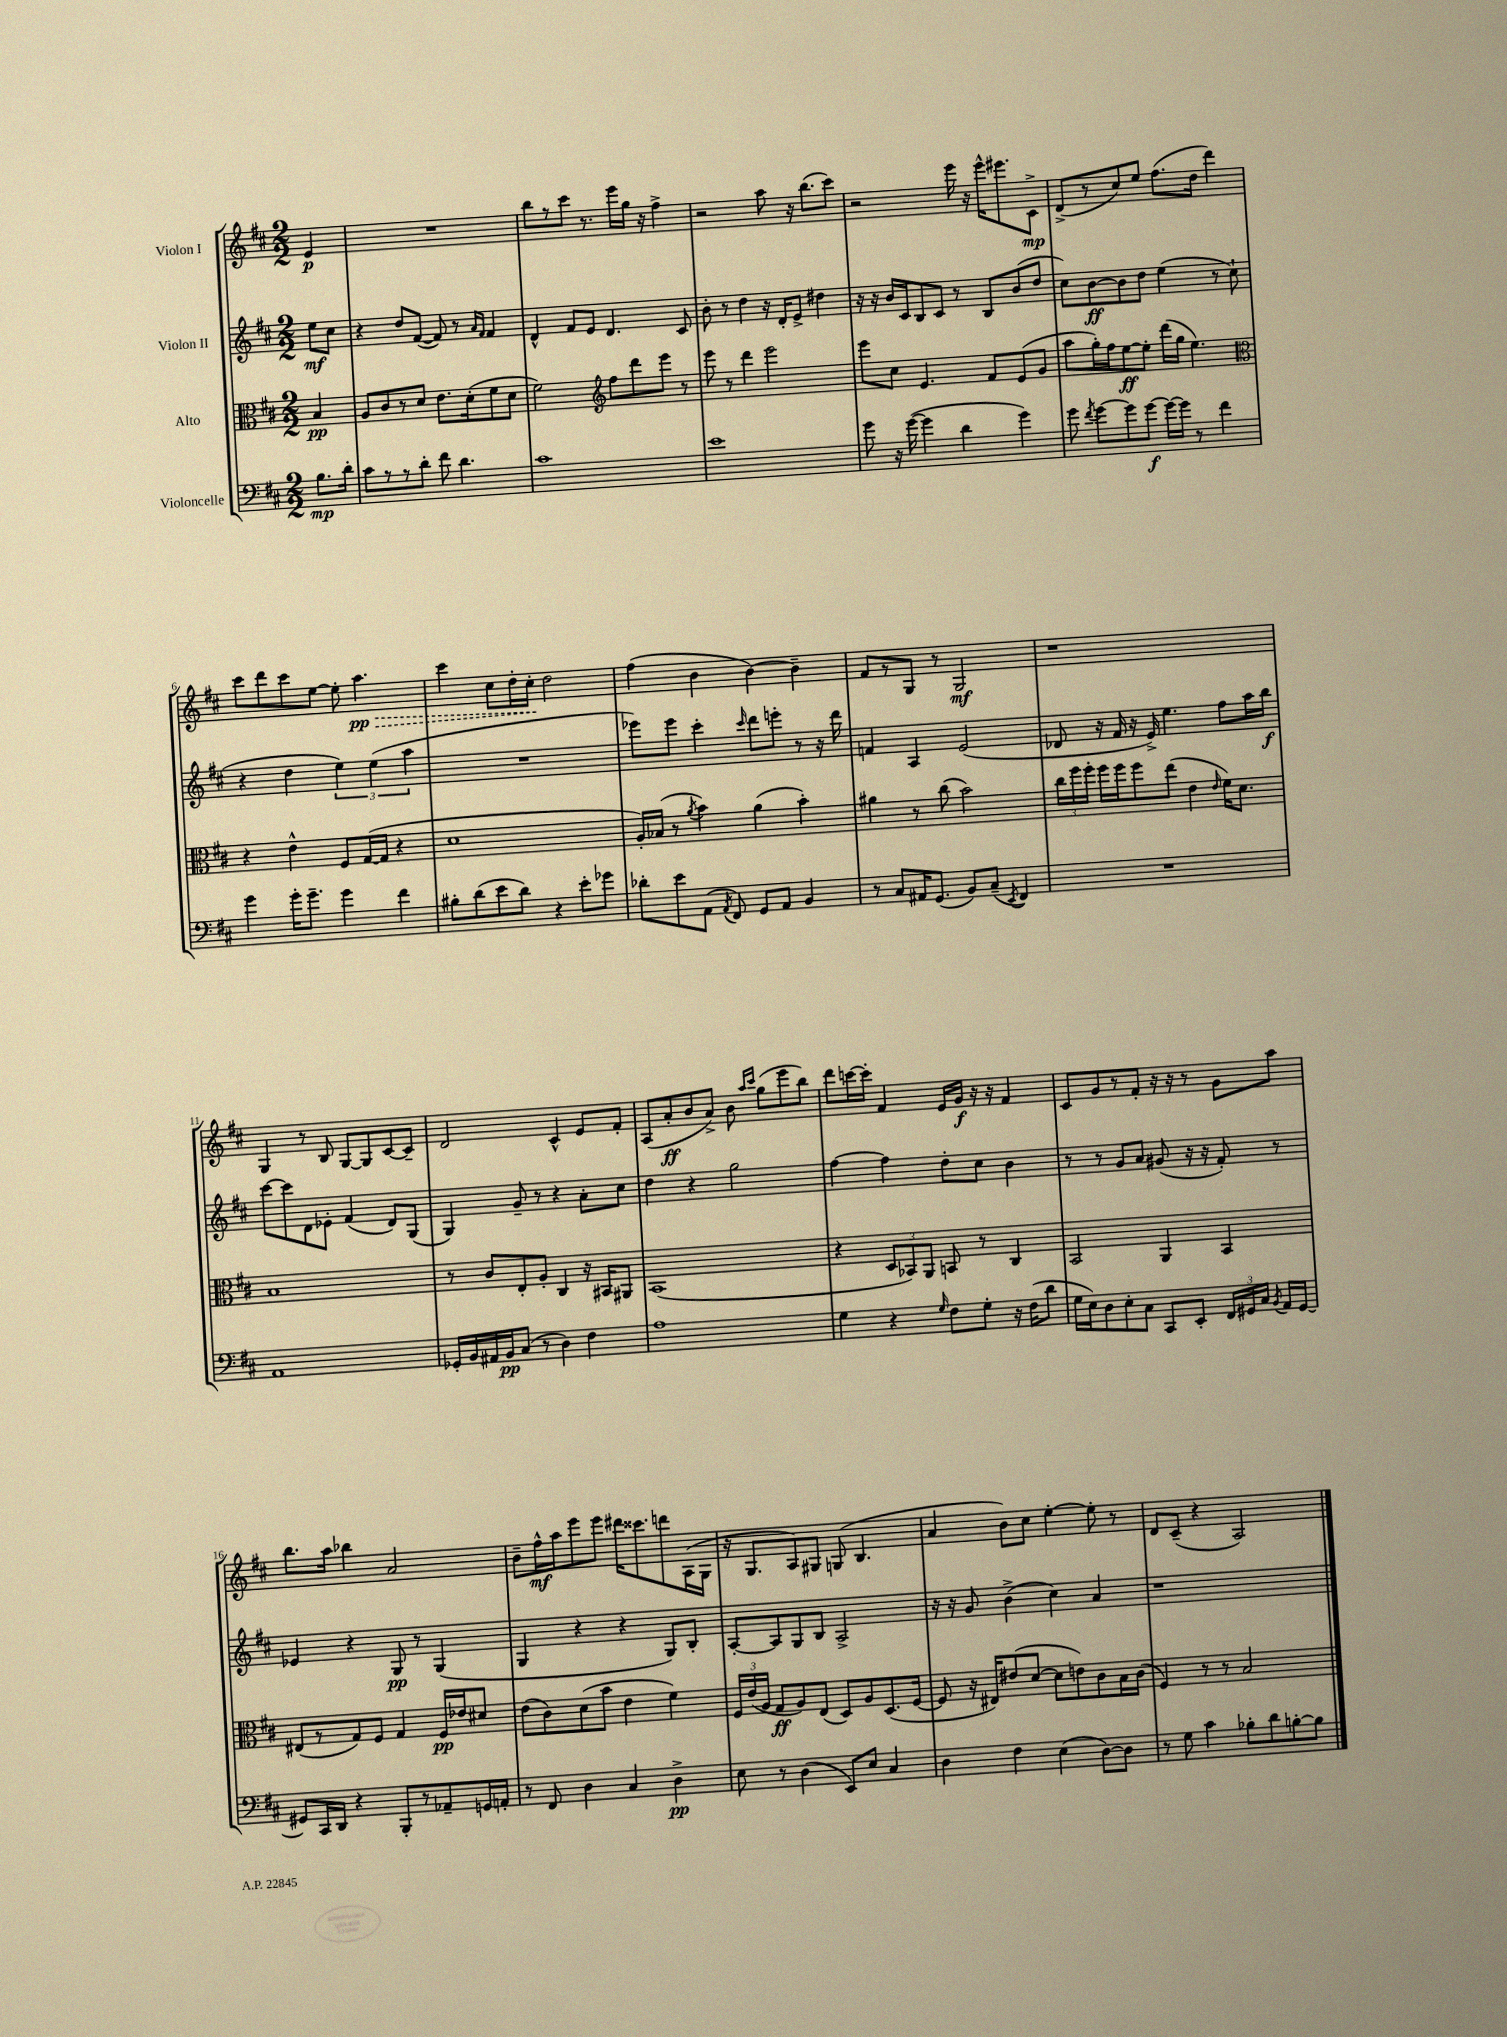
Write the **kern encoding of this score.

**kern	**dynam	**kern	**dynam	**kern	**dynam	**kern	**dynam
*part4	*part4	*part3	*part3	*part2	*part2	*part1	*part1
*staff4	*staff4	*staff3	*staff3	*staff2	*staff2	*staff1	*staff1
*I"Violoncelle	*	*I"Alto	*	*I"Violon II	*	*I"Violon I	*
*clefF4	*	*clefC3	*	*clefG2	*	*clefG2	*
*k[f#c#]	*	*k[f#c#]	*	*k[f#c#]	*	*k[f#c#]	*
*M2/2	*	*M2/2	*	*M2/2	*	*M2/2	*
=	=	=	=	=	=	=	=
8.B\L	mp	4B/	pp	8ee\L	mf	4e/	p
.	.	.	.	8cc#\J	.	.	.
16d'\Jk	.	.	.	.	.	.	.
=1	=1	=1	=1	=1	=1	=1	=1
8c#\L	.	8A/L	.	4r	.	1r	.
8r	.	8c#/	.	.	.	.	.
8r	.	8r	.	8dd/L	.	.	.
8d'\J	.	8d/J	.	([8f#/J	.	.	.
8f#\	.	8.e\L	.	8f#/])	.	.	.
4.d\	.	.	.	8r	.	.	.
.	.	(16d'\k	.	.	.	.	.
.	.	.	.	16qqa/LL	.	.	.
.	.	.	.	16qqf#/JJ	.	.	.
.	.	8f#\	.	4f#/	.	.	.
.	.	8d\J	.	.	.	.	.
=2	=2	=2	=2	=2	=2	=2	=2
1c#	.	2f#\)	.	4d^^/	.	8bb\L	.
.	.	.	.	.	.	8r	.
.	.	.	.	8f#/L	.	8ccc#\J	.
.	.	.	.	8e/J	.	8.r	.
*	*	*clefG2	*	*	*	*	*
.	.	8ff#\L	.	4.d/	.	.	.
.	.	.	.	.	.	16eee\LL	.
.	.	8ddd\	.	.	.	16gg\JJ	.
.	.	.	.	.	.	16r	.
.	.	8eee\J	.	.	.	4ff#^\	.
.	.	8r	.	8c#/	.	.	.
=3	=3	=3	=3	=3	=3	=3	=3
1e	.	8eee\	.	8b'\	.	2r	.
.	.	8r	.	8r	.	.	.
.	.	4ddd\	.	4dd\	.	.	.
.	.	2eee\	.	16r	.	8aa\	.
.	.	.	.	16d'/KL	.	.	.
.	.	.	.	8e^/J	.	16r	.
.	.	.	.	.	.	(8.bb\L	.
.	.	.	.	4dd#X\	.	.	.
.	.	.	.	.	.	8ccc#\J)	.
=4	=4	=4	=4	=4	=4	=4	=4
8g\	.	8eee\L	.	16r	.	2r	.
.	.	.	.	16r	.	.	.
16r	.	8cc#\J	.	16b/LL	.	.	.
([16g\	.	.	.	16c#/J	.	.	.
4g\]	.	4.e/	.	8B/	.	.	.
.	.	.	.	8c#/J	.	.	.
4d\	.	.	.	8r	.	16eee\	.
.	.	.	.	.	.	16r	.
.	.	8f#/L	.	8B/L	.	16eee^^\KL	.
.	.	.	.	.	.	8.eee#X\	.
4g\)	.	(8e/	.	(8b/	.	.	.
.	.	8g/J	.	8dd/J	.	8c#^\J	mp
=5	=5	=5	=5	=5	=5	=5	=5
8g\	.	8aa\L	.	8cc#\L)	.	(8d^/L	.
8qf#/	.	.	.	.	.	.	.
[8g\L	.	16gg'\L)	.	[8b\	ff	8r	.
.	.	16ff#\J	.	.	.	.	.
8g\]	.	[8ee\	ff	8b\]	.	8cc#/)	.
[8g\J	f	8ee'\J]	.	8dd\J	.	8ee/J	.
16g\LL_	.	(16ddd\LL	.	(4ee\	.	(8.ff#\L	.
16g\JJ]	.	16gg\JJ	.	.	.	.	.
8r	.	4.ee\)	.	.	.	.	.
.	.	.	.	.	.	16dd\Jk	.
4f#\	.	.	.	8r	.	4ddd\)	.
.	.	.	.	8cc#`\	.	.	.
!!LO:LB:g=z
=6	=6	=6	=6	=6	=6	=6	=6
*	*	*clefC3	*	*	*	*	*
4g\	.	4r	.	4r	.	8ccc#\L	.
.	.	.	.	.	.	8ddd\	.
16g'\KL	.	4e^^\	.	4dd\	.	8ccc#\	.
8.g~\J	.	.	.	.	.	.	.
.	.	.	.	.	.	[8ee\J	.
4g\	.	8F#/L	.	6ee\)	.	8ee'\]	.
!	!	!	!	!	!	!	!LO:HP:b
.	.	([16G/L	.	.	.	4.aa\	> pp
.	.	.	.	(6ee\	.	.	.
.	.	16G/JJ]	.	.	.	.	.
4f#\	.	4r	.	.	.	.	.
.	.	.	.	6aa\	.	.	.
=7	=7	=7	=7	=7	=7	=7	=7
8B#X'\L	.	1d	.	1r	.	4ccc#\	.
(8d\	.	.	.	.	.	.	.
8e\	.	.	.	.	.	8cc#\L	.
8d\J)	.	.	.	.	.	16dd'\L	.
.	.	.	.	.	.	16cc#'\JJ	.
4r	.	.	.	.	.	2dd\	]
8e'\L	.	.	.	.	.	.	.
8g-X\J	.	.	.	.	.	.	.
=8	=8	=8	=8	=8	=8	=8	=8
8d-X'\L	.	16A'/LL)	.	8eee-X\L)	.	(4ff#\	.
.	.	(16B-X/JJ	.	.	.	.	.
8e\	.	8r	.	8eee-\J	.	.	.
.	.	8qa/	.	.	.	.	.
(8AA\J	.	4b\)	.	4ccc#'\	.	4b\	.
8qAA/	.	.	.	.	.	.	.
8FF#/)	.	.	.	.	.	.	.
.	.	.	.	16qqccc#/	.	.	.
8GG/L	.	(4a\	.	8ddd\L	.	[4b\)	.
8AA/J	.	.	.	8eeen'\J	.	.	.
4BB/	.	4b'\)	.	8r	.	4b~\]	.
.	.	.	.	16r	.	.	.
.	.	.	.	16ddd\	.	.	.
=9	=9	=9	=9	=9	=9	=9	=9
8r	.	4a#X\	.	4fn/	.	8f#/L	.
8C#/L	.	.	.	.	.	8r	.
16AA#X/K	.	8r	.	4A/	.	8G/J	.
(8.GG/J	.	.	.	.	.	.	.
.	.	(8cc#\	.	.	.	8r	.
8BB/L)	.	2b\)	.	(2e/	.	2G/	mf
(8C#~/J	.	.	.	.	.	.	.
8qEE/	.	.	.	.	.	.	.
4FF#/)	.	.	.	.	.	.	.
=10	=10	=10	=10	=10	=10	=10	=10
1r	.	24cc#\LL	.	8d-X/	.	1r	.
.	.	24ff#\	.	.	.	.	.
.	.	24ff#'\JJ	.	.	.	.	.
.	.	16ff#\LL	.	16r	.	.	.
.	.	16ff#\J	.	16f#/	.	.	.
.	.	8ff#\	.	16r	.	.	.
.	.	.	.	16e^/)	.	.	.
.	.	(8ee\J	.	4.ee\	.	.	.
.	.	4e\	.	.	.	.	.
.	.	16qqe/	.	.	.	.	.
.	.	16f#\KL)	.	8ff#\L	.	.	.
.	.	8.d\J	.	.	.	.	.
.	.	.	.	16aa\L	.	.	.
.	.	.	.	16bb\JJ	f	.	.
!!LO:LB:g=z
=11	=11	=11	=11	=11	=11	=11	=11
1AA	.	1B	.	[8ccc#\L	.	4G/	.
.	.	.	.	8ccc#\]	.	.	.
.	.	.	.	8d\	.	8r	.
.	.	.	.	8e-X'\J	.	8B/	.
.	.	.	.	(4f#/	.	[8G/L	.
.	.	.	.	.	.	8G/]	.
.	.	.	.	8d/L)	.	[8c#/	.
.	.	.	.	(8G/J	.	8c#~/J]	.
=12	=12	=12	=12	=12	=12	=12	=12
16GG-X'/LL	.	8r	.	4G/)	.	2d/	.
16BB/	.	.	.	.	.	.	.
16AA#X/	.	8c#/L	.	.	.	.	.
16BB/J	pp	.	.	.	.	.	.
(8C#/J	.	8E'/	.	8g~/	.	.	.
8r	.	8A'/J	.	8r	.	.	.
4D\)	.	4C#/	.	4r	.	4c#^^/	.
4F#\	.	16r	.	8a'\L	.	8e/L	.
.	.	16BB#X/KL	.	.	.	.	.
.	.	8AA#X/J	.	8cc#\J	.	8f#'/J	.
=13	=13	=13	=13	=13	=13	=13	=13
1A	.	(1BB	.	4dd\	.	(8A/L	.
.	.	.	.	.	.	8a'/	ff
.	.	.	.	4r	.	8b/	.
.	.	.	.	.	.	8a^/J)	.
.	.	.	.	2gg\	.	8b\	.
.	.	.	.	.	.	16qqaa/LL	.
.	.	.	.	.	.	16qqccc#/JJ	.
.	.	.	.	.	.	(8gg\L	.
.	.	.	.	.	.	8eee\	.
.	.	.	.	.	.	8bb\J)	.
=14	=14	=14	=14	=14	=14	=14	=14
4G\	.	4r	.	[4ff#\	.	8ddd\L	.
.	.	.	.	.	.	[16cccn\L	.
.	.	.	.	.	.	16ccc'\JJ]	.
4r	.	12D/L	.	4ff#\]	.	4f#/	.
.	.	12BB-X/)	.	.	.	.	.
.	.	12AA/J	.	.	.	.	.
16qqG/	.	.	.	.	.	.	.
8F#\L	.	8BBn/	.	8dd'\L	.	16e/LL	.
.	.	.	.	.	.	16g/JJ	f
8G'\J	.	8r	.	8cc#\J	.	16r	.
.	.	.	.	.	.	16r	.
16r	.	4C#/	.	4b\	.	4f#/	.
(16F#\KL	.	.	.	.	.	.	.
8d\J	.	.	.	.	.	.	.
=15	=15	=15	=15	=15	=15	=15	=15
16G\LL	.	2BB/	.	8r	.	8c#/L	.
16E\J)	.	.	.	.	.	.	.
8D\	.	.	.	8r	.	8g/	.
8E'\	.	.	.	8g/L	.	8r	.
8C#\J	.	.	.	8a/J	.	8f#'/J	.
8CC#/L	.	4AA/	.	(8g#X/	.	16r	.
.	.	.	.	.	.	16r	.
8EE'/J	.	.	.	16r	.	8r	.
.	.	.	.	16r	.	.	.
24FF#/LL	.	4BB/	.	8f#'/)	.	8g\L	.
24GG#X/	.	.	.	.	.	.	.
24C#/JJ	.	.	.	.	.	.	.
8qBB/	.	.	.	.	.	.	.
16AA/LL	.	.	.	8r	.	8aa\J	.
[16GG#/JJ	.	.	.	.	.	.	.
!!LO:LB:g=z
=16	=16	=16	=16	=16	=16	=16	=16
8GG#X/L]	.	(8E#X/L	.	4e-X/	.	8.bb\L	.
16CC#/L	.	8r	.	.	.	.	.
16DD/JJ	.	.	.	.	.	16aa\Jk	.
4r	.	8G/)	.	4r	.	4bb-X\	.
.	.	8F#/J	.	.	.	.	.
8BBB'/L	.	4G/	.	8G/	pp	2a/	.
8r	.	.	.	8r	.	.	.
8AA-X~/	.	16F#/LL	pp	(4G/	.	.	.
.	.	16e-X/J	.	.	.	.	.
16GGn/L	.	8d#X/J	.	.	.	.	.
16AAn'/JJ	.	.	.	.	.	.	.
=17	=17	=17	=17	=17	=17	=17	=17
8r	.	(8e\L	.	4G/	.	8b~\L	.
8FF#/	.	8c#\)	.	.	.	16ff#^^\L	mf
.	.	.	.	.	.	16aa\J	.
4D\	.	(8d\	.	4r	.	8eee\	.
.	.	8b\J	.	.	.	8eee\J	.
4C#/	.	4e\	.	4r	.	16ddd#X\KL	.
.	.	.	.	.	.	8.ccc##X\	.
4D^\	pp	4f#\)	.	8G/L)	.	8dddn\	.
.	.	.	.	8B'/J	.	(16A\L	.
.	.	.	.	.	.	16G\JJ	.
=18	=18	=18	=18	=18	=18	=18	=18
8E\	.	24F#/LL	.	[8A'/L	.	16r	.
.	.	(24e/	.	.	.	.	.
.	.	.	.	.	.	8.G/L	.
.	.	24A/JJ	.	.	.	.	.
8r	.	8G/L	ff	8A/]	.	.	.
(4D\	.	8A/)	.	8G/	.	8A/)	.
.	.	(8E/J	.	8B/J	.	8G#X/J	.
8EE/L)	.	8D/L)	.	2A^/	.	(8Gn/	.
8E/J	.	8A/	.	.	.	4.B/	.
4C#/	.	(8.D/	.	.	.	.	.
.	.	[16F#/Jk	.	.	.	.	.
=19	=19	=19	=19	=19	=19	=19	=19
4D\	.	8F#/]	.	16r	.	4a/	.
.	.	.	.	16r	.	.	.
.	.	16r	.	8g/	.	.	.
.	.	16E#X/KL)	.	.	.	.	.
4F#\	.	(8e#X/	.	(4b^\	.	8b\L)	.
.	.	[8d/J	.	.	.	8cc#\J	.
(4E\	.	8d\L]	.	4cc#\)	.	[4ee'\	.
.	.	8en\)	.	.	.	.	.
[8D\L)	.	8c#\	.	4a/	.	8ee'\]	.
8D\J]	.	16B\L	.	.	.	8r	.
.	.	(16c#\JJ	.	.	.	.	.
=20	=20	=20	=20	=20	=20	=20	=20
8r	.	4F#/)	.	1r	.	8d/L	.
8G\	.	.	.	.	.	(8c#~/J	.
4c#\	.	8r	.	.	.	4r	.
.	.	8r	.	.	.	.	.
8B-X'\L	.	2B/	.	.	.	2A/)	.
8d\	.	.	.	.	.	.	.
[8Bn'\	.	.	.	.	.	.	.
8B\J]	.	.	.	.	.	.	.
==	==	==	==	==	==	==	==
*-	*-	*-	*-	*-	*-	*-	*-
